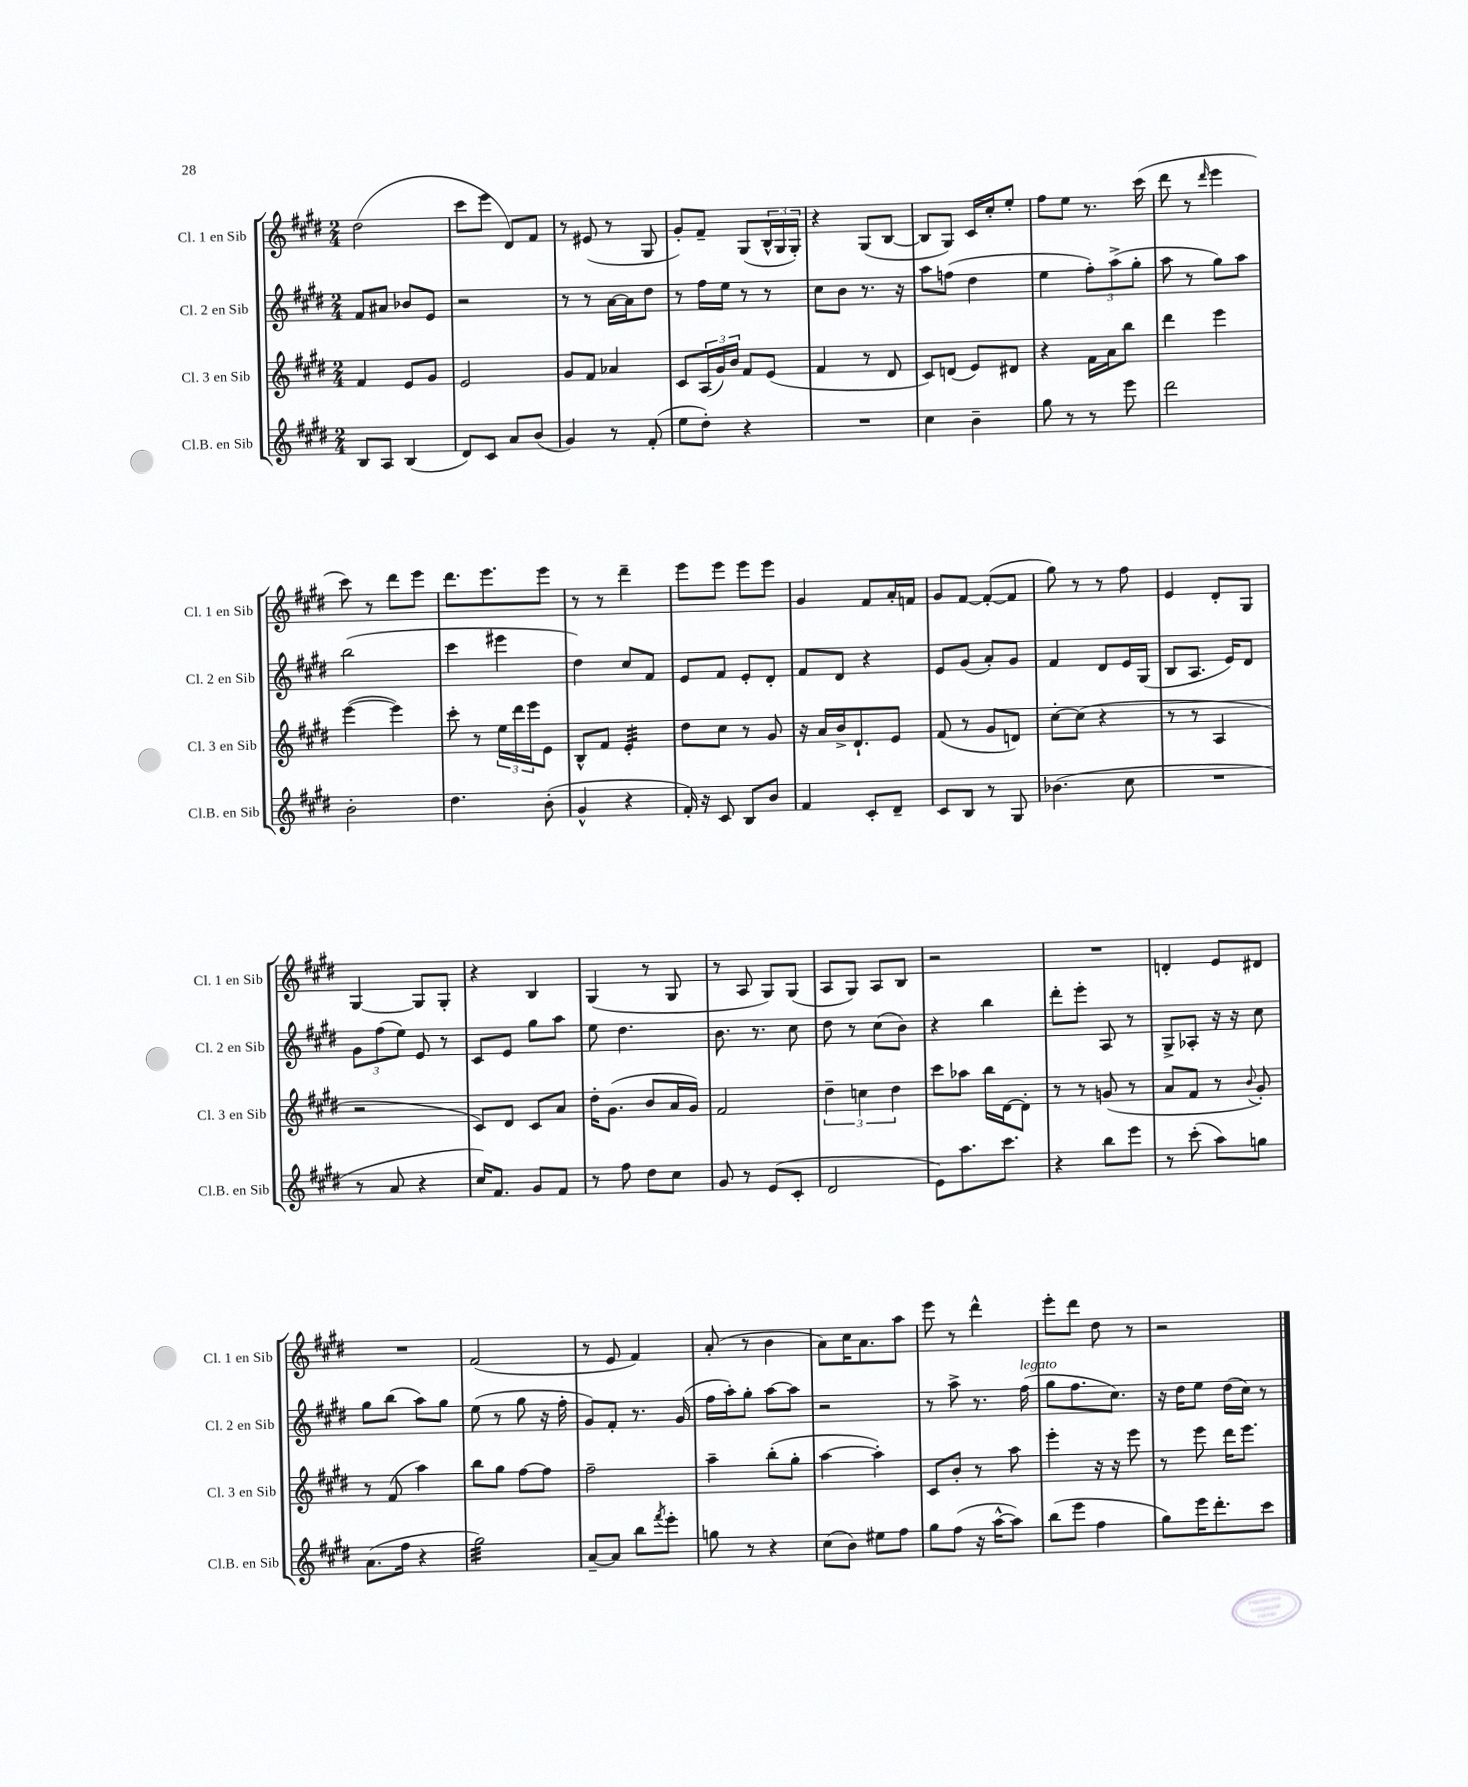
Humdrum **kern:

**kern	**kern	**kern	**kern
*staff4	*staff3	*staff2	*staff1
*clefG2	*clefG2	*clefG2	*clefG2
*k[f#c#g#d#]	*k[f#c#g#d#]	*k[f#c#g#d#]	*k[f#c#g#d#]
*M2/4	*M2/4	*M2/4	*M2/4
8B	4f#	8f#	(2dd#
8A	.	8a#	.
(4B	8e	8b-	.
.	8g#	8e	.
=	=	=	=
8d#)	2e	2r	8ccc#
8c#	.	.	8eee
8a	.	.	8d#)
(8b	.	.	8f#
=	=	=	=
4g#)	8g#	8r	8r
.	8f#	8r	(8e#
8r	4a-	[16a	8r
.	.	16a]	.
(8f#'	.	8dd#	8G#
=	=	=	=
8ee	8c#	8r	8g#')
8dd#')	(24A	16ff#	8f#~
.	24g#)	.	.
.	.	16ee	.
.	24b	.	.
4r	8f#	8r	(8G#
.	(8e	8r	24B^^
.	.	.	24G#
.	.	.	24G#')
=	=	=	=
2r	4f#	8cc#	4r
.	.	8b	.
.	8r	8.r	(8G#
.	8d#	.	[8B
.	.	16r	.
=	=	=	=
4cc#	8c#)	8aa	8B]
.	(8d	(8ff	8G#)
4b~	8e)	4dd#	16c#
.	.	.	16cc#'
.	8d#	.	8ee'
=	=	=	=
8gg#	4r	4ee	8ff#
8r	.	.	8ee
8r	16f#	12ff#')	8.r
.	16a	.	.
.	.	(12aa^	.
8eee	8bb	.	.
.	.	12gg#'	.
.	.	.	(16ccc#
=	=	=	=
2ddd#	4ddd#	8aa	8ddd#
.	.	8r	8r
.	.	.	16qqddd#
.	4eee	8gg#)	4eee
.	.	8aa	.
=	=	=	=
2b'	([4eee	(2bb	8ccc#)
.	.	.	8r
.	4eee])	.	8ddd#
.	.	.	8eee
=	=	=	=
4.dd#	8ccc#'	4ccc#	8.ddd#
.	8r	.	.
.	.	.	8.eee
.	24ee	4eee#	.
.	24ddd#	.	.
.	24eee	.	.
(8b'	8e	.	8eee
=	=	=	=
4g#^^	8B^^	4dd#)	8r
.	8f#	.	8r
4r	4e'	8cc#	4ddd#~
.	.	8f#	.
=	=	=	=
16f#')	8dd#	8e	8eee
16r	.	.	.
8c#	8cc#	8f#	8eee
8B	8r	8e'	8eee
8b	8g#	8d#'	8eee
=	=	=	=
4f#	16r	8f#	4g#
.	16a	.	.
.	16b^	8d#	.
.	8.d#`	.	.
8c#'	.	4r	8f#
8d#~	8e	.	16a'
.	.	.	16f
=	=	=	=
8c#	(8f#	8e	8g#
8B	8r	(8g#	[8f#
8r	8g#	8a')	(8f#'_
8G#	8d)	8g#	8f#]
=	=	=	=
(4.b-	[8cc#'	4f#	8gg#)
.	(8cc#]	.	8r
.	4r	8d#	8r
8cc#	.	16e	8ff#
.	.	(16G#	.
=	=	=	=
2r	8r	8B	4e
.	8r	8.A	.
.	4A	.	8d#'
.	.	16e)	.
.	.	8d#	8G#
=	=	=	=
8r	2r	12g#	[4G#
.	.	(12ff#	.
8a	.	.	.
.	.	12ee)	.
4r	.	8e	8G#]
.	.	8r	8G#'
=	=	=	=
16cc#)	8c#)	8c#	4r
8.f#	.	.	.
.	8d#	8e	.
8g#	8c#	8gg#	4B
8f#	8a	8aa	.
=	=	=	=
8r	16dd#'	8ee	(4G#
.	(8.g#	.	.
8ff#	.	4.dd#	.
8dd#	8b	.	8r
8cc#	16a	.	8G#
.	16g#)	.	.
=	=	=	=
8g#	2f#	8.b	8r
8r	.	.	8A
.	.	8.r	.
(8e	.	.	8G#)
8c#'	.	8cc#	(8G#
=	=	=	=
2d#	6dd#~	8dd#	8A
.	.	8r	8G#)
.	6cc	.	.
.	.	(8cc#	8A
.	6dd#	.	.
.	.	8b)	8B
=	=	=	=
8e)	8ccc#	4r	2r
8.aa	8aa-	.	.
.	16bb	4bb	.
8.ccc#	[16d#	.	.
.	8d#']	.	.
=	=	=	=
4r	8r	8ddd#'	2r
.	8r	8eee'	.
8bb	(8g	8A	.
8eee	8r	8r	.
=	=	=	=
8r	8a	8G#^	4d'
(8ccc#'	8f#	8A-'	.
8aa)	8r	16r	8e
.	.	16r	.
.	8qqb	.	.
8gg	8g#')	8cc#	8d#
=	=	=	=
(8.a	8r	8gg#	2r
.	(8f#	(8bb	.
16ff#	.	.	.
4r	4aa)	8aa)	.
.	.	8gg#	.
=	=	=	=
2gg#)	8bb	(8ee	(2f#
.	8gg#	8r	.
.	[8ff#	8gg#	.
.	8ff#]	16r	.
.	.	16ff#'	.
=	=	=	=
[8a~	2ff#~	8g#)	8r
8a]	.	8f#'	8e
8bb	.	8.r	4f#)
8qfff#	.	.	.
8eee'	.	.	.
.	.	(16g#	.
=	=	=	=
8gg	4aa~	16ff#	(8a'
.	.	16aa')	.
8r	.	8gg#'	8r
4r	(8bb'	[8aa	4b
.	8gg#'	8aa]	.
=	=	=	=
(8cc#	[4aa	2r	8a)
8b)	.	.	16cc#
.	.	.	8.a
8ee#	4aa'])	.	.
8ff#	.	.	8aa
=	=	=	=
8gg#	8c#	8r	8eee
(8ff#	8b'	8aa^	8r
16r	8r	8.r	4ddd#^^
[16aa^^	.	.	.
8aa])	8aa	.	.
.	.	(16ff#	.
=	=	=	=
(8bb	4eee'	8gg#	8eee'
8eee	.	8.ff#	8ddd#
4ff#	16r	.	8dd#
.	16r	8.cc#)	.
.	8eee	.	8r
=	=	=	=
8gg#)	8r	16r	2r
.	.	16dd#	.
16eee	8eee	8ee	.
8.ddd#'	.	.	.
.	16ddd#	(16dd#	.
.	8.eee	16cc#)	.
8ccc#	.	8r	.
==	==	==	==
*-	*-	*-	*-
